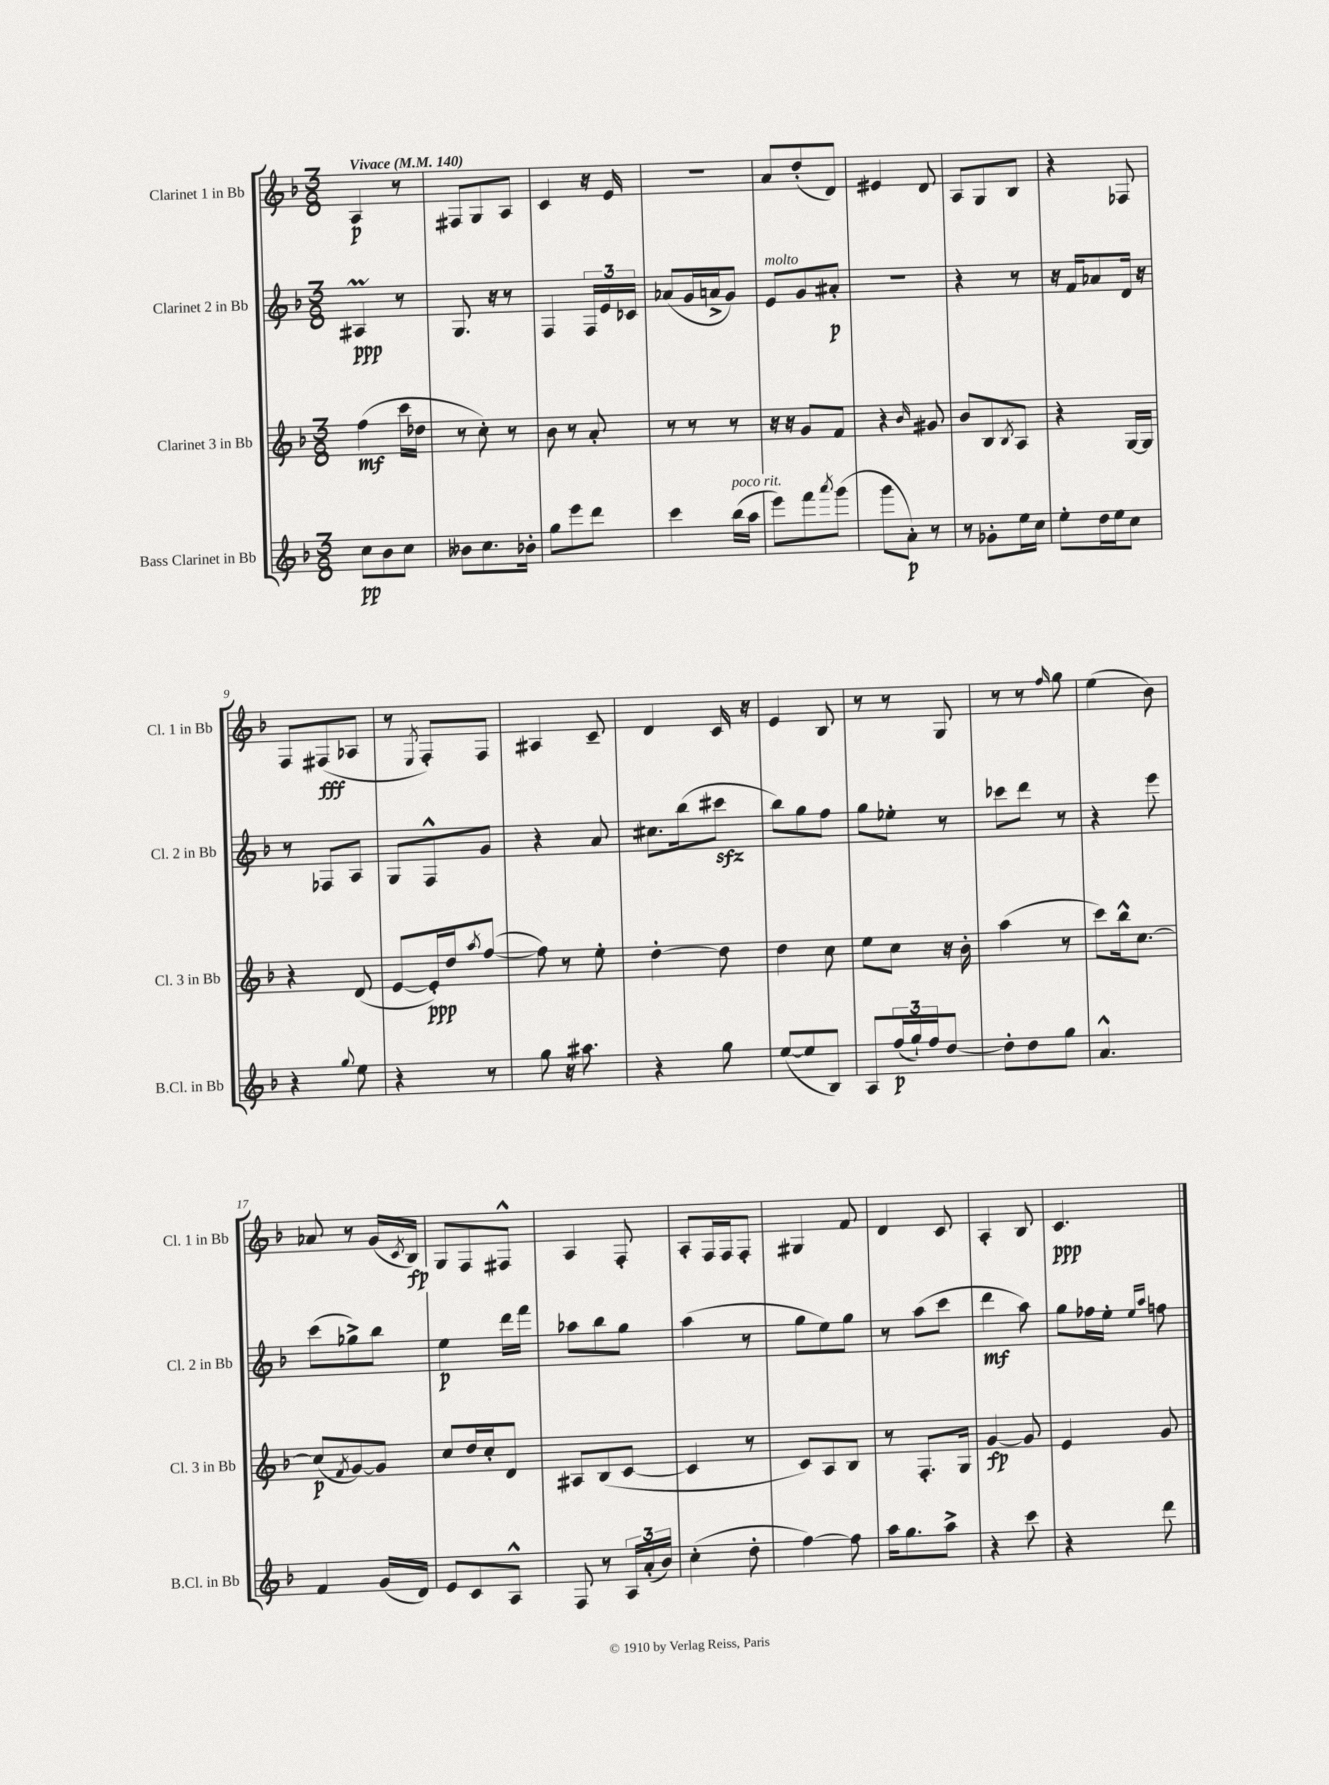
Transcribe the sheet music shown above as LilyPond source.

<<
\new StaffGroup <<
\new Staff = "s0" \with { instrumentName = "Clarinet 1 in Bb" shortInstrumentName = "Cl. 1 in Bb" } {
    \clef treble \key f \major \numericTimeSignature \time 3/8 \tempo "Vivace" 4 = 140
    a4\p r8 |
    fis8 g8 a8 |
    c'4 r16 e'16 |
    R4. |
    a'8 d''8-.( d'8) |
    eis'4 d'8 |
    a8 g8 bes8 |
    r4 fes8 |
    f8 fis8\fff( aes8 |
    r8 \acciaccatura { e8 } f8-.) f8 |
    ais4 c'8-- |
    d'4 c'16 r16 |
    e'4 bes8 |
    r8 r8 g8 |
    r8 r8 \grace { f''16 } g''8 |
    e''4( bes'8) |
    aes'8 r8 g'16( \acciaccatura { c'8 } bes16\fp) |
    g8 f8 fis8-^ |
    a4 f8-. |
    a8-. f16 f16 f8-. |
    gis4 f'8 |
    d'4 c'8 |
    a4-. bes8 |
    c'4.\ppp \bar "|." |
}
\new Staff = "s1" \with { instrumentName = "Clarinet 2 in Bb" shortInstrumentName = "Cl. 2 in Bb" } {
    \clef treble \key f \major \numericTimeSignature \time 3/8
    ais4\prall\ppp r8 |
    g8. r16 r8 |
    f4 \tuplet 3/2 { f16 e'16 ces'16 } |
    aes'8( g'16 a'16-> g'8) |
    e'8^\markup { \italic "molto" } g'8 ais'8-.\p |
    R4. |
    r4 r8 |
    r16 f'16 aes'8 d'16 r16 |
    r8 fes8 a8 |
    g8 f8-^ g'8 |
    r4 a'8 |
    cis''8. bes''16( cis'''8\sfz |
    bes''8) g''8 f''8 |
    g''8 ees''8-. r8 |
    ces'''8 d'''8 r8 |
    r4 e'''8 |
    c'''8( ges''8->) bes''8 |
    e''4\p d'''16 f'''16 |
    aes''8 bes''8 g''8 |
    a''4( r8 |
    g''8 e''8) g''8 |
    r8 a''8( c'''8 |
    d'''4\mf a''8) |
    g''8 fes''16 e''16-. \grace { e''16 a''16 } f''8 \bar "|." |
}
\new Staff = "s2" \with { instrumentName = "Clarinet 3 in Bb" shortInstrumentName = "Cl. 3 in Bb" } {
    \clef treble \key f \major \numericTimeSignature \time 3/8
    f''4\mf( c'''16 des''16 |
    r8 c''8-.) r8 |
    bes'8 r8 a'8-. |
    r8 r8 r8 |
    r16 r16 g'8 f'8 |
    r4 \grace { bes'16 } gis'8 |
    bes'8 bes8 \acciaccatura { bes8 } a8 |
    r4 g16~ g16 |
    r4 d'8( |
    e'8~ e'16-.\ppp) d''16 \acciaccatura { a''8 } f''8~( |
    f''8) r8 e''8-. |
    d''4~-. d''8 |
    d''4 c''8 |
    e''8 c''8 r16 bes'16-. |
    a''4( r8 |
    c'''8) bes''16-^ c''8.~ |
    c''8\p( \acciaccatura { f'8 } g'8~) g'8 |
    c''8 d''16 c''16-. d'8 |
    ais8 bes8( c'8~ |
    c'4 r8 |
    c'8) a8 bes8 |
    r8 f8.-. g16 |
    g'4~\fp g'8 |
    e'4 g'8 \bar "|." |
}
\new Staff = "s3" \with { instrumentName = "Bass Clarinet in Bb" shortInstrumentName = "B.Cl. in Bb" } {
    \clef treble \key f \major \numericTimeSignature \time 3/8
    c''8\pp bes'8 c''8 |
    beses'8 c''8. bes'16-. |
    g''8 e'''8 d'''8 |
    c'''4 bes''16^\markup { \italic "poco rit." }( a''16 |
    e'''8) f'''8 \acciaccatura { a'''8 } g'''8( |
    g'''8 a'8-.\p) r8 |
    r8 ges'8-. e''16 c''16 |
    e''8-. d''16 e''16 c''8 |
    r4 \appoggiatura { g''8 } e''8 |
    r4 r8 |
    g''8 r16 ais''8. |
    r4 g''8 |
    e''8~( e''8 bes8) |
    a8 \tuplet 3/2 { f''16\p( g''16-!) f''16 } d''8~ |
    d''8-. d''8 g''8 |
    a'4.-^ |
    f'4 g'16( d'16) |
    e'8 c'8 a8-^ |
    f8 r8 \tuplet 3/2 { a16 a'16-.( bes'16) } |
    c''4-.( d''8-. |
    f''4~) f''8 |
    a''16 g''8. a''8-> |
    r4 c'''8 |
    r4 d'''8 \bar "|." |
}
>>
>>
